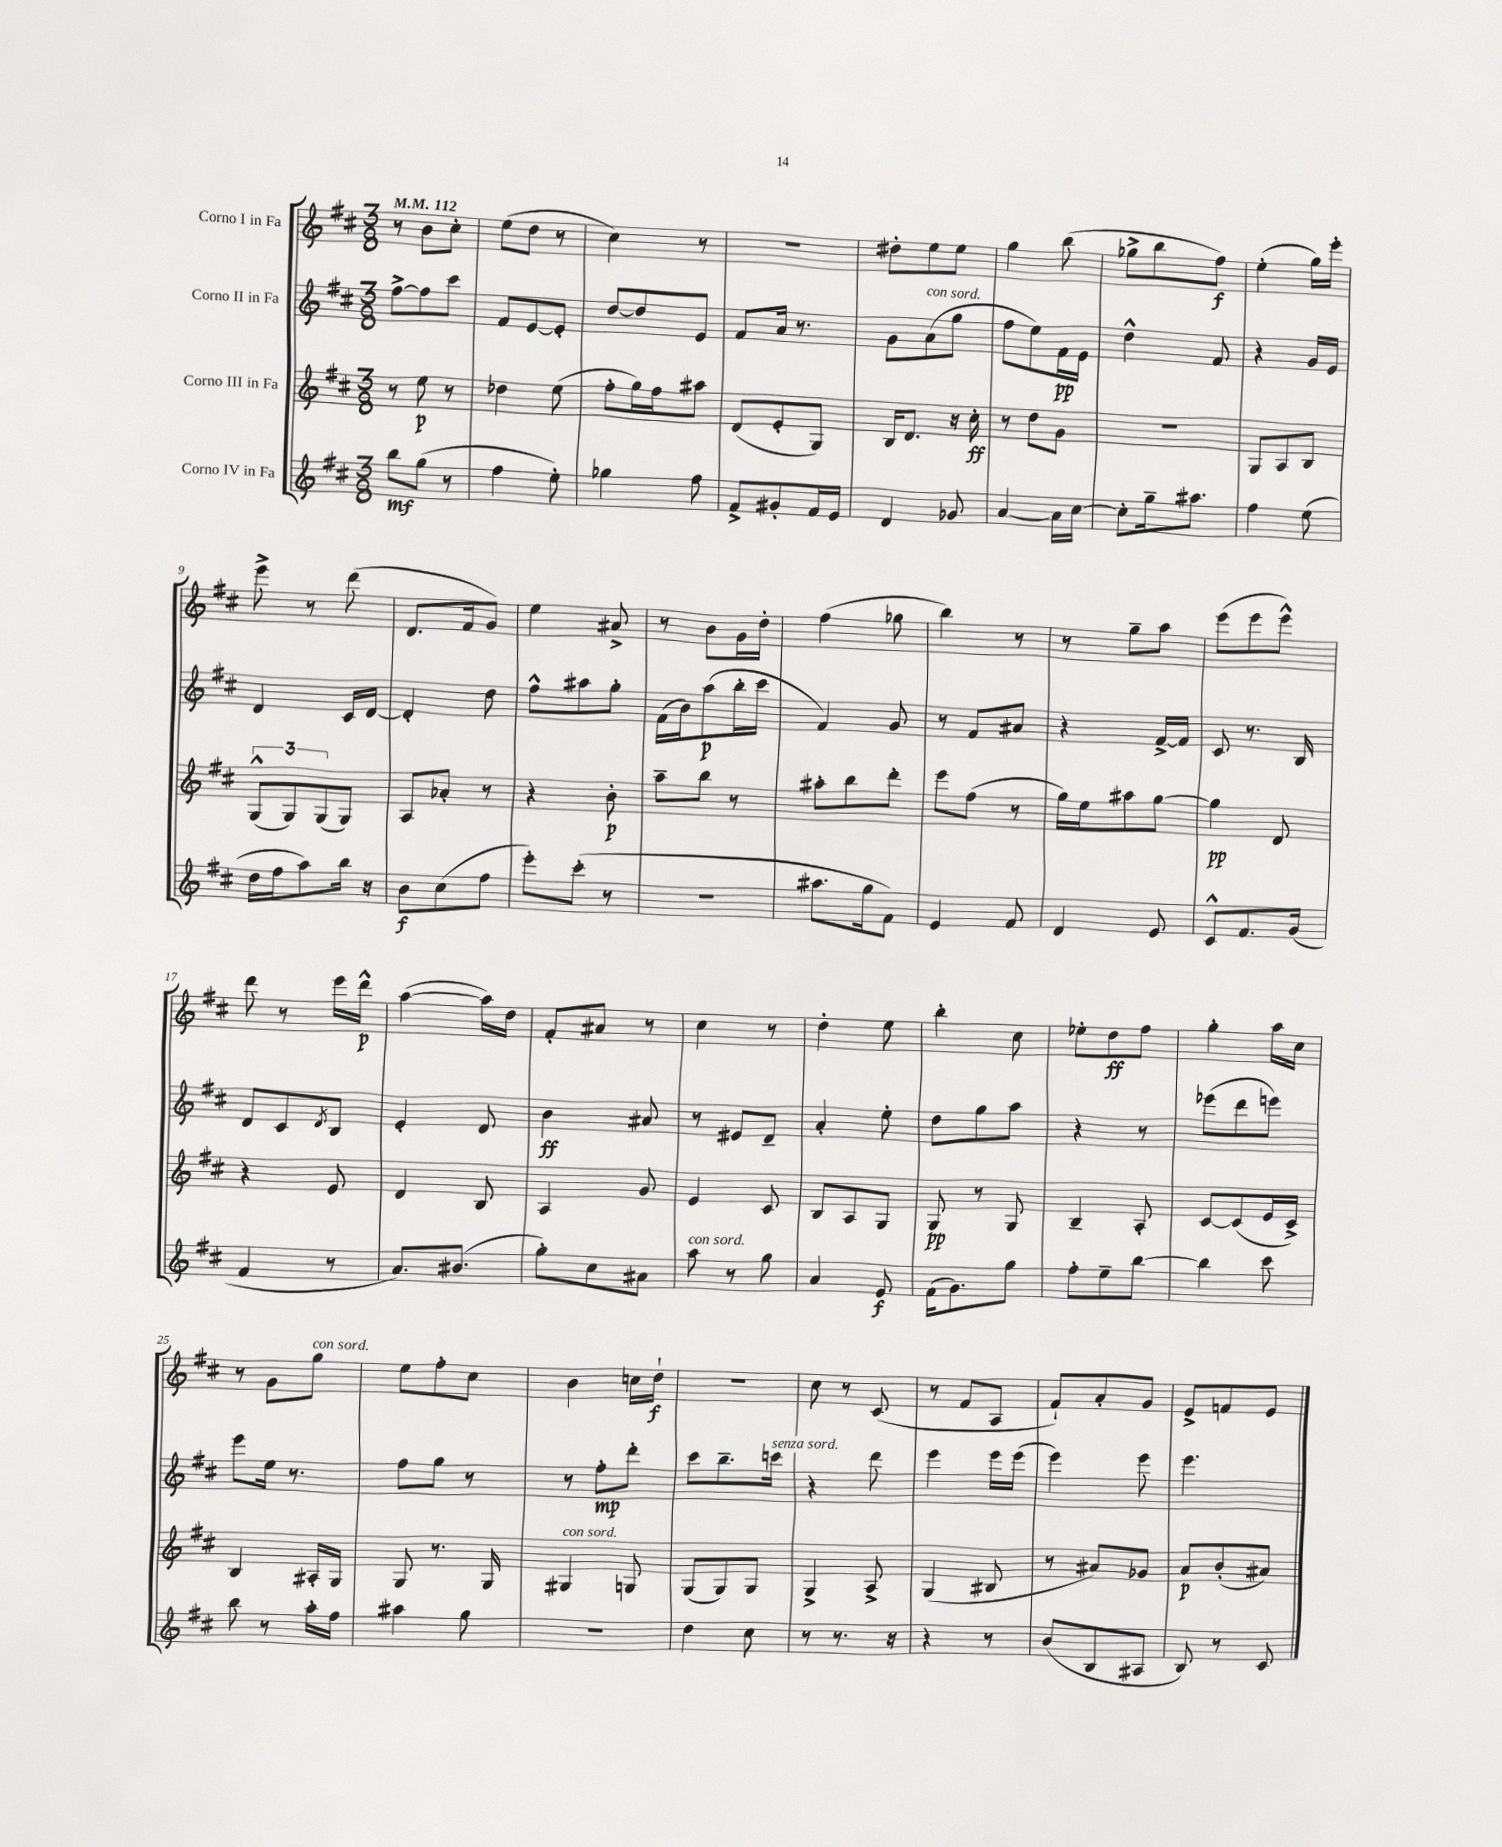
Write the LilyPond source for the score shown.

<<
\new StaffGroup <<
\new Staff = "s0" \with { instrumentName = "Corno I in Fa" } {
    \clef treble \key d \major \numericTimeSignature \time 3/8 \tempo 4 = 112
    r8 b'8 cis''8-. |
    e''8( d''8 r8 |
    cis''4) r8 |
    R4. |
    dis''8-. e''8 e''8 |
    g''4 b''8( |
    ges''8-> b''8 fis''8\f) |
    e''4-.( g''16) e'''16-. |
    e'''8-> r8 d'''8( |
    d'8. fis'16 g'8) |
    e''4 ais'8-> |
    r8 b'8 g'16 d''16-. |
    fis''4( ges''8 |
    b''4) r8 |
    r8 g''8-- a''8 |
    e'''8( e'''8 e'''8-^) |
    d'''8 r8 e'''16 d'''16-^\p |
    a''4~( a''16) d''16 |
    fis'8-. ais'8 r8 |
    cis''4 r8 |
    d''4-. e''8 |
    b''4-. cis''8 |
    ees''8-. d''8\ff fis''8 |
    g''4-. a''16 cis''16 |
    r8 g'8 g''8^\markup { \italic "con sord." } |
    e''8 fis''8-. cis''8 |
    b'4 c''16 d''16-!\f |
    R4. |
    cis''8 r8 cis'8( |
    r8 fis'8 a8 |
    fis'8-!) a'8-. g'8 |
    e'8-> f'8 e'8 \bar "|." |
}
\new Staff = "s1" \with { instrumentName = "Corno II in Fa" } {
    \clef treble \key d \major \numericTimeSignature \time 3/8
    fis''8~-> fis''8 cis'''8 |
    fis'8 e'8~ e'8-. |
    d''8~ d''8 e'8 |
    fis'8 a'16 r8. |
    g'8 a'8^\markup { \italic "con sord." }( g''8 |
    fis''8 e''8) fis'16\pp e'16 |
    d''4-^ fis'8 |
    r4 g'16 e'16 |
    d'4 cis'16 d'16~ |
    d'4-. d''8 |
    fis''8-^ ais''8 g''8-. |
    fis'16( b'16) a''8\p( b''16-. cis'''16 |
    fis'4) g'8 |
    r8 fis'8 ais'8 |
    r4 fis'16~-> fis'16 |
    cis'8 r8. b16 |
    d'8 cis'8 \acciaccatura { d'8 } b8 |
    e'4-. d'8 |
    b'4\ff ais'8 |
    r8 eis'8 d'8-- |
    a'4-. e''8-. |
    d''8 g''8 a''8 |
    r4 r8 |
    ees'''8( d'''8 e'''8) |
    e'''8 e''16 r8. |
    fis''8 g''8 r8 |
    r8 fis''8-.\mp d'''8-. |
    cis'''8 b''8.-- c'''16^\markup { \italic "senza sord." } |
    r4 d'''8 |
    e'''4 e'''16 e'''16( |
    e'''4) e'''8 |
    e'''4. \bar "|." |
}
\new Staff = "s2" \with { instrumentName = "Corno III in Fa" } {
    \clef treble \key d \major \numericTimeSignature \time 3/8
    r8 e''8\p r8 |
    des''4 e''8( |
    fis''8-. g''16) fis''16 ais''8 |
    d'8( e'8-. g8) |
    b16 d'8. r16 cis''16-.\ff |
    r8 d''8 g'8 |
    R4. |
    g8 a8 b8 |
    \tuplet 3/2 { g8-^( g8) g8( } g8) |
    a8 aes'8-. r8 |
    r4 b'8-.\p |
    a''8-- b''8 r8 |
    ais''8-. b''8 d'''8-. |
    e'''8 fis''8( r8 |
    g''16) e''16 ais''8 g''8~ |
    g''4\pp d'8 |
    r4 e'8 |
    d'4 b8 |
    a4 g'8 |
    e'4 cis'8 |
    b8 a8 g8 |
    g8\pp r8 g8 |
    b4-- a8-. |
    cis'8~ cis'8( e'16 cis'16->) |
    b4 ais16-. g16 |
    g8 r8. g16 |
    gis4^\markup { \italic "con sord." } g8 |
    g8( g8) g8 |
    g4-> a8-> |
    g4( bis8 |
    r8 ais'8) ges'8 |
    a'8\p b'8-.( ais'8) \bar "|." |
}
\new Staff = "s3" \with { instrumentName = "Corno IV in Fa" } {
    \clef treble \key d \major \numericTimeSignature \time 3/8
    b''8\mf g''8( r8 |
    fis''4 e''8-.) |
    ges''4 fis''8 |
    fis'8-> gis'8-. fis'16 e'16 |
    d'4 ges'8 |
    a'4~ a'16 cis''16~ |
    cis''8-. g''16-- ais''8. |
    fis''4 e''8( |
    d''16 fis''16 a''8) b''16 r16 |
    b'8\f cis''8( fis''8 |
    e'''8-.) cis'''8-.( r8 |
    R4. |
    ais''8. g''16 fis'8) |
    e'4 fis'8 |
    d'4 e'8 |
    cis'8-^ fis'8. g'16( |
    fis'4 r8 |
    a'8.) bis'8.( |
    g''8-.) cis''8 ais'8 |
    a''8^\markup { \italic "con sord." } r8 g''8 |
    a'4 e'8\f |
    fis'16( g'8.) g''8 |
    fis''8-. e''8-- b''8~ |
    b''4 cis'''8 |
    b''8 r8 a''16-. fis''16 |
    ais''4 g''8 |
    R4. |
    d''4 cis''8 |
    r8 r8. r16 |
    r4 r8 |
    b'8( b8 ais8 |
    b8) r8 cis'8 \bar "|." |
}
>>
>>
